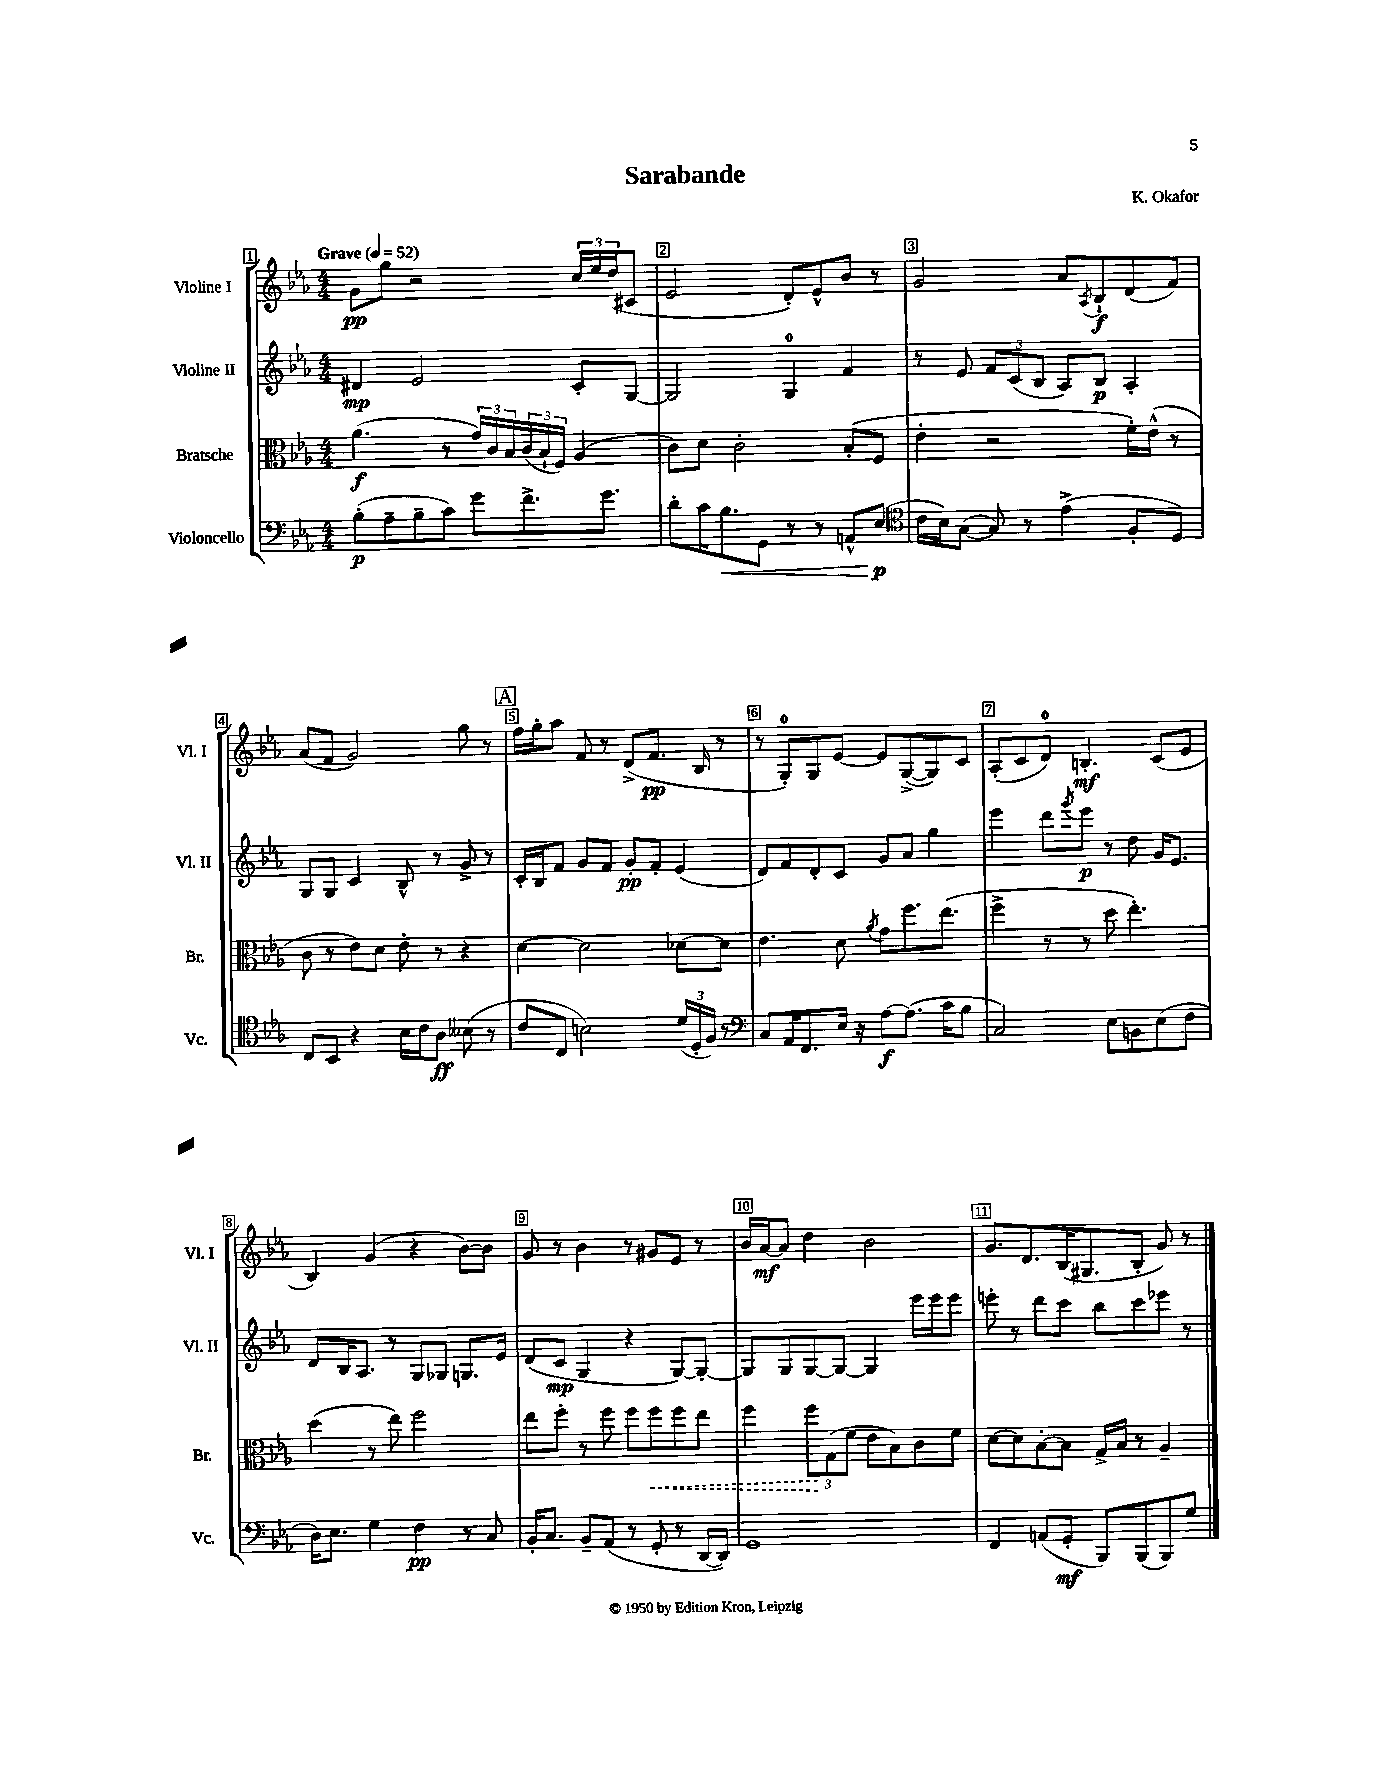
\header { title = "Sarabande" composer = "K. Okafor" }
<<
\new StaffGroup <<
\new Staff = "s0" \with { instrumentName = "Violine I" shortInstrumentName = "Vl. I" } {
    \clef treble \key ees \major \numericTimeSignature \time 4/4 \tempo "Grave" 4 = 52
    g'8\pp g''8 r2 \tuplet 3/2 { c''16 ees''16 d''16( } cis'8 |
    ees'2 d'8-.) ees'8-^ bes'8 r8 |
    g'2 aes'8 \acciaccatura { aes8 } bes8-!\f d'8( f'8) |
    aes'8( f'8 g'2) g''8 r8 |
    \mark \markup { \box "A" } f''16 g''16-. aes''8 f'8 r8 d'8->( f'8.\pp bes16 r8 |
    r8 g8-0-.) g8 ees'8~ ees'8 g8~->( g8) c'8 |
    aes8-.( c'8 d'8-0) b4.-.\mf c'8( ees'8 |
    bes4) g'4( r4 bes'8~) bes'8 |
    g'8 r8 bes'4 r8 gis'8 ees'8 r8 |
    bes'16 aes'16~\mf aes'8 d''4 bes'2 |
    g'8. d'8. bes16( gis8. bes8-. g'8) r8 \bar "|." |
}
\new Staff = "s1" \with { instrumentName = "Violine II" shortInstrumentName = "Vl. II" } {
    \clef treble \key ees \major \numericTimeSignature \time 4/4
    dis'4\mp ees'2 c'8-. g8~ |
    g2 g4-0 f'4 |
    r8 ees'8 \tuplet 3/2 { f'8 c'8( bes8 } aes8) bes8\p aes4-. |
    g8 g8 c'4 bes8-^ r8 g'8-> r8 |
    \mark \markup { \box "A" } c'16-. bes16 f'8 g'8 f'8 g'8-.\pp f'8-. ees'4( |
    d'8) f'8 d'8-. c'8 g'8 aes'8 g''4 |
    ees'''4 d'''8 \acciaccatura { g'''8 } ees'''8\p r8 d''8 g'16 ees'8. |
    d'8 bes16 aes8. r8 g8 ges8 g8. ees'16 |
    d'8( c'8\mp g4 r4 g8~) g8~-. |
    g8 g8 g8~ g8~ g4 ees'''16 ees'''16 ees'''8 |
    e'''8-. r8 d'''8 c'''8 bes''8 c'''8 ees'''8 r8 \bar "|." |
}
\new Staff = "s2" \with { instrumentName = "Bratsche" shortInstrumentName = "Br." } {
    \clef alto \key ees \major \numericTimeSignature \time 4/4
    aes'4.\f( r8 \tuplet 3/2 { g'16) c'16 bes16 } \tuplet 3/2 { c'16( bes16-! f16) } aes4( |
    c'8) d'8 c'2-. bes8-.( f8 |
    ees'4-. r2 f'16-.) ees'16-^( r8 |
    c'8 r8 ees'8) d'8 ees'8-. r8 r4 |
    \mark \markup { \box "A" } d'4~ d'2 des'8~ des'8 |
    ees'4. d'8 \acciaccatura { aes'8 } g'8 f''8. ees''8.( |
    f''4-> r8 r8 d''8 ees''4.-.) |
    d''4( r8 ees''8) f''2 |
    ees''8 f''8-. r8 f''8 f''8 \once \override Hairpin.style = #'dashed-line f''8\< f''8 ees''8 |
    f''4 \tuplet 3/2 { f''8\! g8( f'8 } ees'8 bes8) c'8 f'8 |
    d'8~ d'8 bes8~-. bes8 g16-> bes16 r8 aes4-- \bar "|." |
}
\new Staff = "s3" \with { instrumentName = "Violoncello" shortInstrumentName = "Vc." } {
    \clef bass \key ees \major \numericTimeSignature \time 4/4
    bes8-.\p( aes8-- bes8-- c'8) g'8 f'8.-> g'8. |
    d'8-. c'16 bes8.\< g,8 r8 r8 a,8-^ ees8\p\!( |
    \clef tenor c'16 bes16) g8~( g8) r8 ees'4->( f8-. d8) |
    c8 bes,8 r4 bes16 c'16 aes8\ff beses8( r8 |
    \mark \markup { \box "A" } c'8 c8 b2) \tuplet 3/2 { d'16( d16-. f16) } r8 |
    \clef bass c8 aes,16 f,8. ees16 r16 aes8~\f aes8.( c'16 bes8 |
    c2) ees8 b,8 ees8( f8 |
    d16) ees8. g4 f4\pp r8 c8 |
    bes,16-. c8. bes,8-- aes,8( r8 g,8-. r8 d,16~ d,16) |
    g,1 |
    f,4 a,8( g,8-.\mf bes,,8) bes,,8( bes,,8) g8 \bar "|." |
}
>>
>>
\layout { \context { \Score \override BarNumber.break-visibility = ##(#f #t #t) barNumberVisibility = #all-bar-numbers-visible \override BarNumber.stencil = #(make-stencil-boxer 0.1 0.3 ly:text-interface::print) } }
